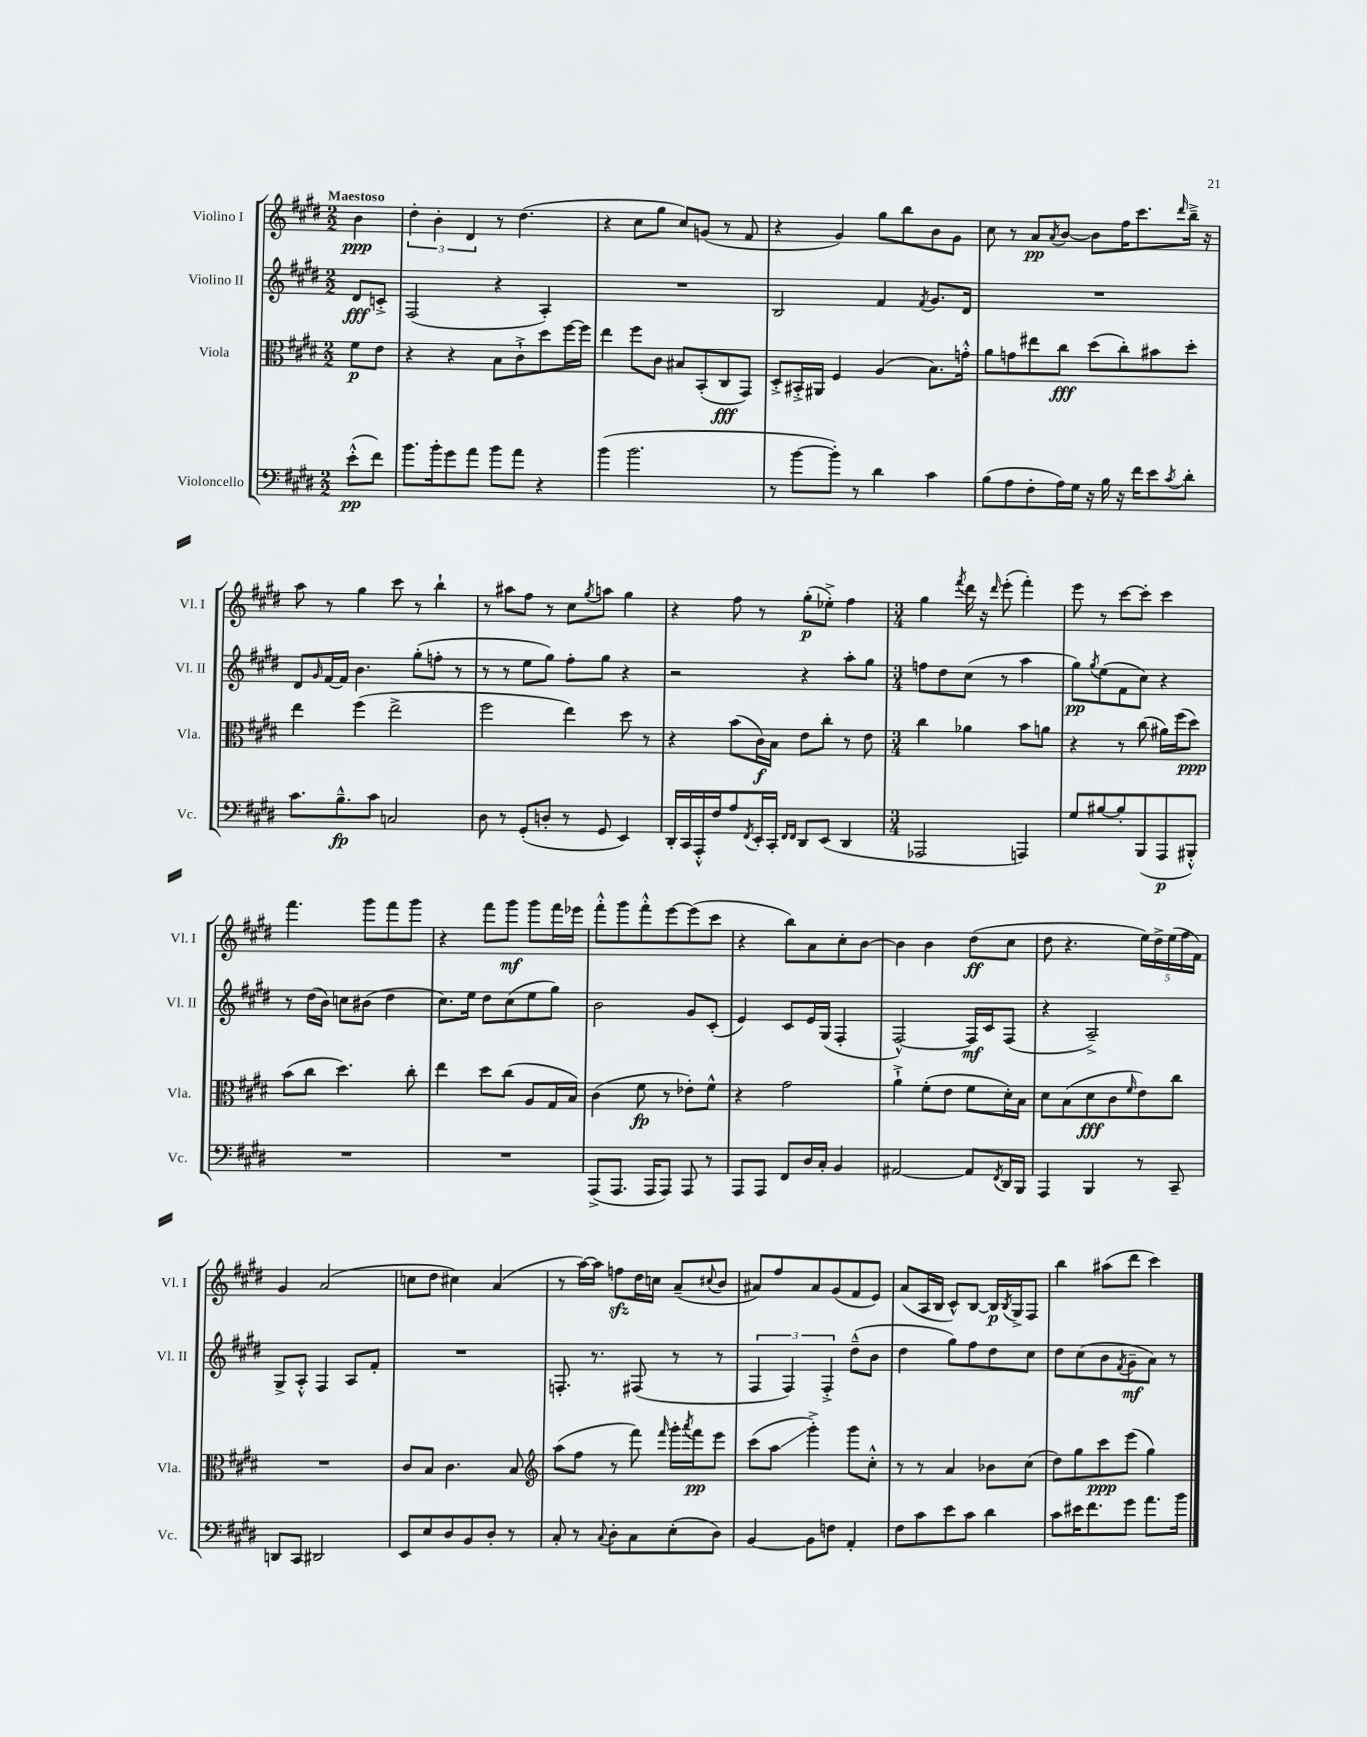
<<
\new StaffGroup <<
\new Staff = "s0" \with { instrumentName = "Violino I" shortInstrumentName = "Vl. I" } {
    \clef treble \key e \major \numericTimeSignature \time 2/2 \partial 4 \tempo "Maestoso"
    b'4\ppp |
    \tuplet 3/2 { dis''4-. b'4-. dis'4 } r8 dis''4.( |
    r4 cis''8 gis''8 cis''8) g'8( r8 fis'8 |
    r4 gis'4) gis''8 b''8 b'8 gis'8 |
    cis''8 r8 a'8\pp \acciaccatura { a'8 } b'8~ b'8 fis''16 cis'''8. \grace { dis'''16 } b''16---> r16 |
    a''8 r8 gis''4 cis'''8 r8 b''4-! |
    r8 ais''8 fis''8 r8 cis''8 \acciaccatura { gis''8 } a''8 gis''4 |
    r4 fis''8 r8 gis''8-.\p( ees''8-.->) fis''4 |
    \numericTimeSignature \time 3/4 gis''4 \acciaccatura { fis'''8 } dis'''16 r16 \grace { dis'''16 } e'''8-.( fis'''4-.) |
    e'''8 r8 cis'''8~ cis'''8-. cis'''4 |
    fis'''4. gis'''8 fis'''8 gis'''8 |
    r4 fis'''8 gis'''8\mf gis'''8 fis'''16 ees'''16 |
    fis'''8-.-^ gis'''8 fis'''8-.-^ e'''8~ e'''8( cis'''8 |
    r4 b''8) a'8 cis''8-. b'8~ |
    b'4 b'4 dis''8\ff( cis''8 |
    dis''8 r4. \tuplet 5/4 { e''16) dis''16-> e''16( fis''16 fis'16) } |
    gis'4 a'2( |
    c''8 dis''8 cis''4) a'4( |
    r8 a''16~) a''16 f''8\sfz dis''16 c''16 a'8--( \appoggiatura { cis''8 } b'8 |
    ais'8) fis''8 ais'8 gis'8( fis'8 e'8) |
    a'8( a16 b16 cis'8-^) b8~ b16\p \acciaccatura { b8 } gis16-> fis8 |
    b''4 ais''8( dis'''8 cis'''4) \bar "|." |
}
\new Staff = "s1" \with { instrumentName = "Violino II" shortInstrumentName = "Vl. II" } {
    \clef treble \key e \major \numericTimeSignature \time 2/2 \partial 4
    dis'8\fff c'8-.-> |
    fis2( r4 a4-.) |
    R1 |
    b2 fis'4 \acciaccatura { fis'8 } gis'8. dis'16 |
    R1 |
    dis'8 \grace { gis'16 } fis'16~ fis'16 b'4. gis''8-.( f''8-. r8 |
    r8 r8 e''8 gis''8) fis''8-. gis''8 r4 |
    r2 r4 a''8-. gis''8 |
    \numericTimeSignature \time 3/4 f''8 dis''8 cis''8( r8 a''4 |
    gis''8\pp) \acciaccatura { gis''8 } e''8( fis'8 cis''8) r4 |
    r8 dis''16( b'16) c''8 bis'8( dis''4 |
    cis''8.) e''16 dis''8 cis''8( e''8 gis''8) |
    b'2 gis'8 cis'8-.( |
    e'4) cis'8 e'16 gis16( fis4-. |
    fis2~-^) fis16\mf cis'16 fis8( |
    r4 a2--->) |
    gis8-> a8-.-^ fis4 a8 fis'8-. |
    R2. |
    f8.-. r8. fis8( r8 r8 |
    \tuplet 3/2 { fis4 fis4) fis4-.-> } dis''8---^( b'8 |
    dis''4 gis''8) fis''8 dis''8 cis''8 |
    dis''8 cis''8( b'8 \acciaccatura { fis'8 } gis'8--\mf a'8) r8 \bar "|." |
}
\new Staff = "s2" \with { instrumentName = "Viola" shortInstrumentName = "Vla." } {
    \clef alto \key e \major \numericTimeSignature \time 2/2 \partial 4
    fis'8\p e'8 |
    r4 r4 b8 cis'8-!-> dis''8 fis''16~ fis''16 |
    e''4 fis''8 cis'8 bis8 b,8-.( cis8\fff gis,8) |
    dis8-.-> bis,16-.-> ais,16 fis4 a4( b8.) g'16-.-^ |
    a'8 g'8 eis''8 cis''8\fff dis''8( cis''8-.) bis'8 dis''8-. |
    e''4 fis''4( e''2-> |
    fis''2 e''4) dis''8 r8 |
    r4 b'8( cis'16\f) b16 e'8 cis''8-. r8 e'8 |
    \numericTimeSignature \time 3/4 cis''4 aes'4 b'8 a'8 |
    r4 r8 cis''8( ais'16) fis''16( dis''8\ppp) |
    b'8( cis''8 dis''4.) cis''8-. |
    e''4 dis''8 cis''8( a8 gis16 b16) |
    cis'4( fis'8\fp r8 ees'8-.) fis'8-^ |
    r4 gis'2 |
    a'4-!-> fis'8-.( e'8 fis'8 dis'16-.) b16 |
    dis'8 b8( dis'8\fff cis'8 \grace { fis'16 } e'8) cis''8 |
    R2. |
    cis'8 b8 cis'4. b8 |
    \clef treble a''8( fis''8 r8 fis'''8) \grace { fis'''16 } gis'''16-. \acciaccatura { a'''8 } fis'''16\pp e'''8 |
    cis'''8( a''8\glissando gis'''4-.->) gis'''8 cis''8-.-^ |
    r8 r8 a'4 bes'8 cis''8( |
    dis''8) gis''8 cis'''8\ppp e'''8( gis''4) \bar "|." |
}
\new Staff = "s3" \with { instrumentName = "Violoncello" shortInstrumentName = "Vc." } {
    \clef bass \key e \major \numericTimeSignature \time 2/2 \partial 4
    e'8-.-^\pp( fis'8) |
    b'8. b'16-. gis'8 a'8 b'8 a'8 r4 |
    b'4( b'2. |
    r8 b'8~ b'8-.) r8 dis'4 cis'4 |
    b8( a8 fis8-. a16) gis16 r16 b16 r16 fis'16 e'8 \acciaccatura { cis'8 } dis'8-. |
    cis'8. b8.---^\fp cis'8 c2 |
    dis8 r8 gis,8-.( d8-. r8 gis,8 e,4) |
    dis,16-. cis,16 a,,16-.-^ fis16 a8 \acciaccatura { fis,8 } e,16-. cis,16-. \grace { fis,16 fis,16 } dis,8 e,8( dis,4 |
    \numericTimeSignature \time 3/4 aes,,2 a,,4) |
    gis8 bis8~ bis8-. b,,8( a,,8\p bis,,8-.-^) |
    R2. |
    R2. |
    a,,8->( a,,8. a,,16 a,,8) a,,8 r8 |
    a,,8 a,,8 fis,8 dis16 cis16-. b,4 |
    ais,2~ ais,8 \acciaccatura { fis,8 } dis,16 b,,16 |
    a,,4 b,,4 r8 cis,8-- |
    d,8 cis,8 dis,2 |
    e,8 e8 dis8 b,8 dis8-. r8 |
    cis8-. r8 \appoggiatura { cis8 } dis8-. cis8 e8-.( dis8) |
    b,4~ b,8 f8 a,4-. |
    fis8 cis'8 e'8 cis'8 dis'4 |
    cis'8 eis'16 fis'8. gis'8 a'8. b'16 \bar "|." |
}
>>
>>
\layout { \context { \Score \remove "Bar_number_engraver" } }
